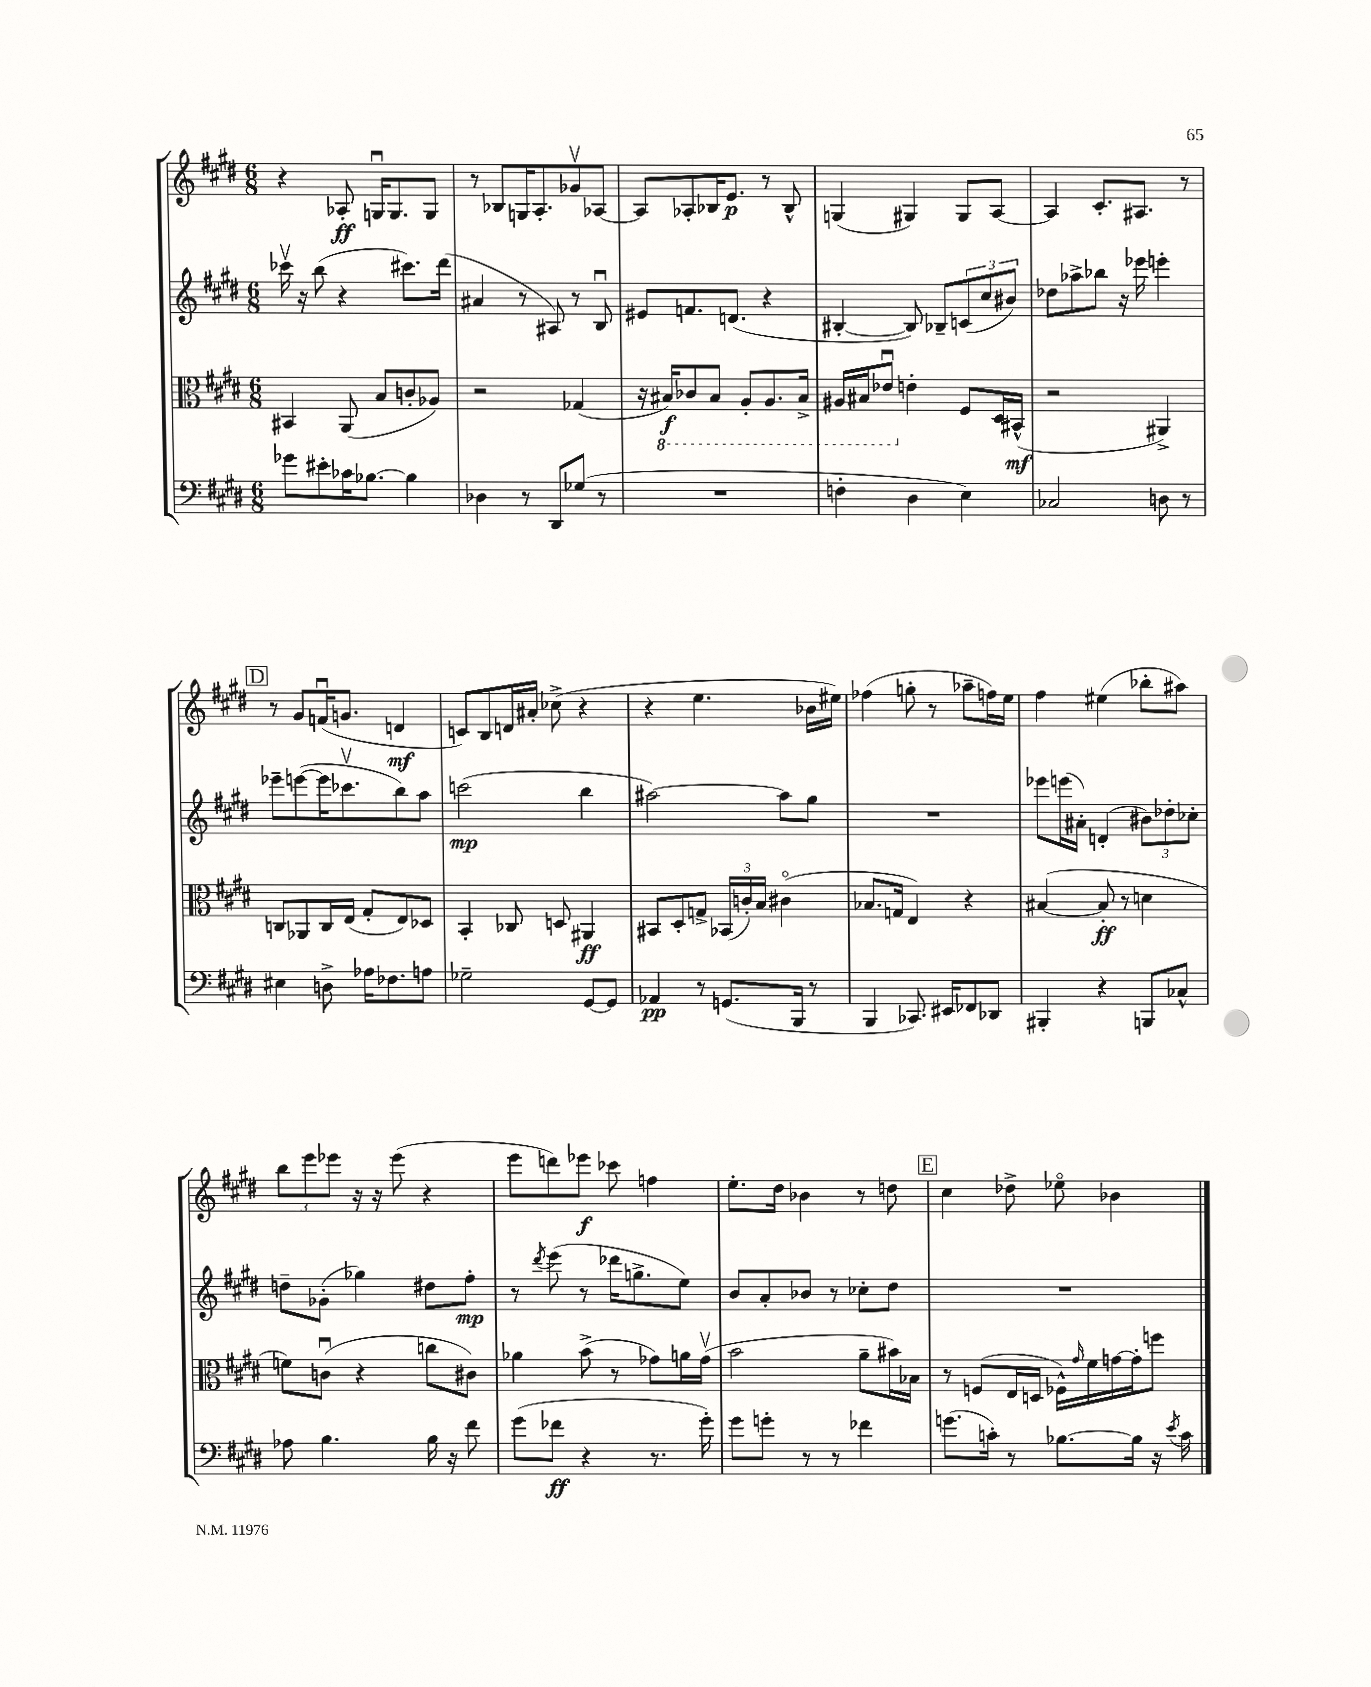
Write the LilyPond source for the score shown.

<<
\new StaffGroup <<
\new Staff = "s0" {
    \clef treble \key e \major \numericTimeSignature \time 6/8
    r4 aes8-.\ff g16\downbow g8. g8 |
    r8 bes8 g16 a8.-. ges'8\upbow aes8~ |
    aes8 aes8-. bes16 e'8.\p r8 bes8-^ |
    g4( gis4) gis8 a8~ |
    a4 cis'8.-. ais8. r8 |
    \mark \markup { \box "D" } r8 gis'8 f'16\downbow( g'8. d'4\mf |
    c'8) b8 d'16 ais'16-. ces''8->( r4 |
    r4 e''4. bes'16 eis''16) |
    fes''4( g''8-. r8 aes''8-- f''16) e''16 |
    fis''4 eis''4( bes''8-. ais''8) |
    \tuplet 3/2 { b''8 e'''8 ees'''8 } r16 r16 ees'''8( r4 |
    e'''8 d'''8) ees'''8\f ces'''8 f''4 |
    e''8.-. dis''16 bes'4 r8 d''8 |
    \mark \markup { \box "E" } cis''4 des''8-> ees''8\flageolet bes'4 \bar "|." |
}
\new Staff = "s1" {
    \clef treble \key e \major \numericTimeSignature \time 6/8
    ces'''16\upbow r16 b''8( r4 cis'''8.) dis'''16( |
    ais'4 r8 ais8) r8 b8\downbow |
    eis'8 f'8. d'8.( r4 |
    bis4~-. bis8) bes8-- \tuplet 3/2 { c'8( cis''8 bis'8) } |
    des''8 aes''8-> bes''8 r16 ees'''16 e'''4-. |
    \mark \markup { \box "D" } ees'''8-- e'''8~( e'''16 ces'''8.\upbow b''8) a''8 |
    c'''2\mp( b''4 |
    ais''2~) ais''8 gis''8 |
    R2. |
    ees'''8 e'''16( ais'16-.) d'4-.( \tuplet 3/2 { bis'8) des''8-. ces''8-. } |
    d''8-- ges'8-.( ges''4) dis''8 fis''8-.\mp |
    r8 \acciaccatura { dis'''8 } e'''8( r8 des'''16 g''8.-> e''8) |
    b'8 a'8-. bes'8 r8 ces''8-. dis''8 |
    \mark \markup { \box "E" } R2. \bar "|." |
}
\new Staff = "s2" {
    \clef alto \key e \major \numericTimeSignature \time 6/8
    bis,4 a,8( b8 c'8-. aes8) |
    r2 ges4( |
    r16 \ottava #-1 bis,16\f) ces8 bis,8 a,8-. a,8. bis,16-> |
    ais,16 bis,16 ees8\downbow \ottava #0 e'!4-. fis8 dis16 bis,!16-^\mf( |
    r2 ais,4->) |
    \mark \markup { \box "D" } c8 aes,8 c16 e16( gis8-. e8) des8 |
    b,4-. ces8 d8 ais,4\ff |
    bis,8 dis8-. g8-> \tuplet 3/2 { bes,16( c'16-.) b16 } cis'4\flageolet( |
    bes8. g16 e4) r4 |
    bis4~( bis8-.\ff r8 d'4 |
    f'8) c'8\downbow( r4 c''8 cis'8) |
    aes'4 b'8->( r8 ges'8) a'16 ges'16\upbow( |
    b'2 a'8-- bis'16) bes16 |
    \mark \markup { \box "E" } r8 f8( e16 d16 fes16-^) \grace { gis'16 } fis'16 g'16~ g'16-. f''8 \bar "|." |
}
\new Staff = "s3" {
    \clef bass \key e \major \numericTimeSignature \time 6/8
    ges'8 eis'8-. ces'16 bes8.~ bes4 |
    des4 r8 dis,8 ges8( r8 |
    R2. |
    f4-. dis4 e4) |
    ces2 d8 r8 |
    \mark \markup { \box "D" } eis4 d8-> aes16 fes8. a8 |
    ges2-- gis,8~ gis,8 |
    aes,4\pp r8 g,8.( b,,16 r8 |
    b,,4 ces,8.) eis,16 fes,8 des,8 |
    bis,,4-. r4 b,,8 ces8-^ |
    aes8 b4. b16 r16 fis'8 |
    gis'8( fes'8\ff r4 r8. gis'16-.) |
    gis'8 g'8-. r8 r8 fes'4 |
    \mark \markup { \box "E" } g'8.( c'16-.) r8 bes8.~ bes16 r16 \acciaccatura { e'8 } c'16 \bar "|." |
}
>>
>>
\layout { \context { \Score \remove "Bar_number_engraver" } }
